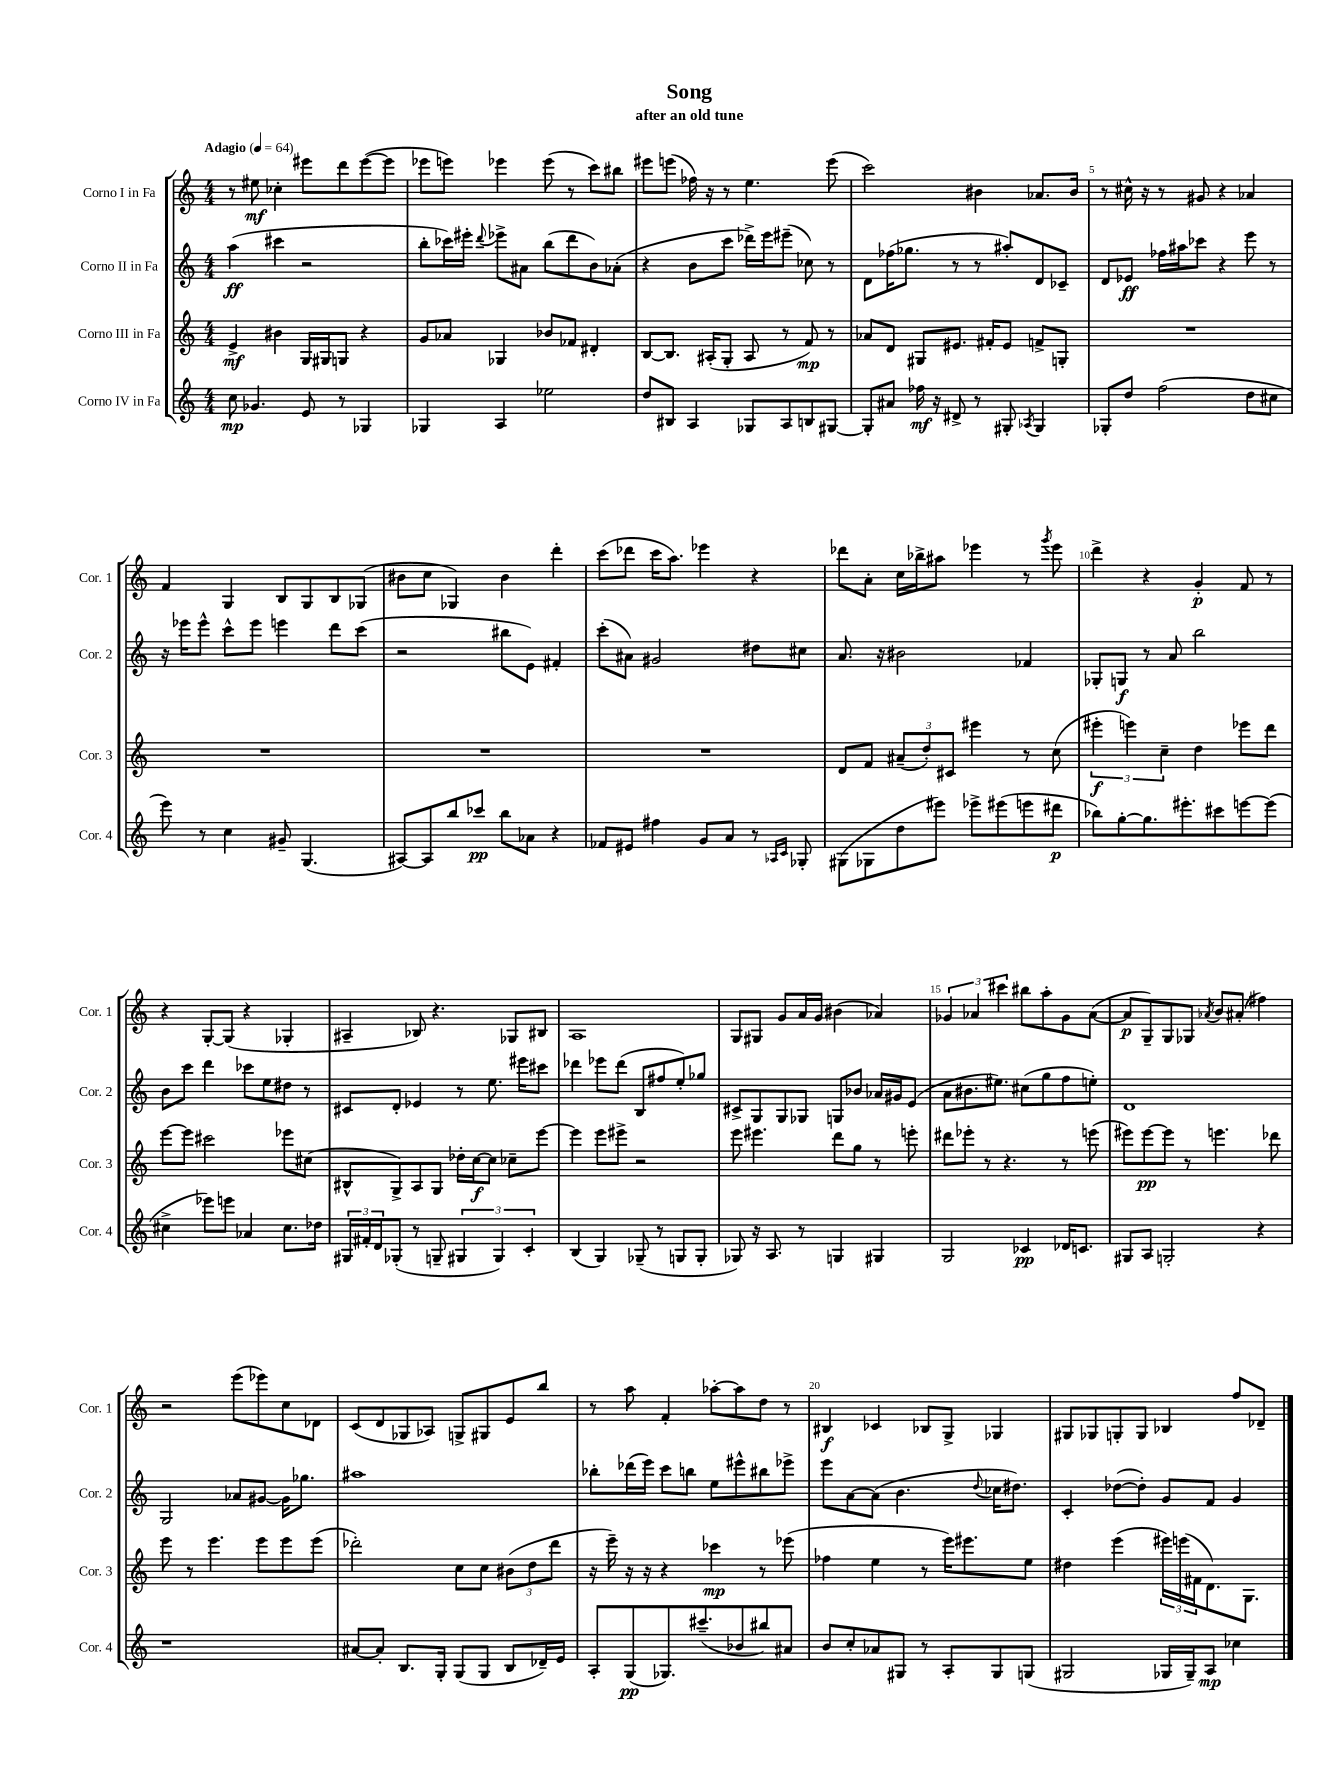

**kern	**kern	**kern	**kern
*staff4	*staff3	*staff2	*staff1
*clefG2	*clefG2	*clefG2	*clefG2
*k[]	*k[]	*k[]	*k[]
*M4/4	*M4/4	*M4/4	*M4/4
*MM64	*MM64	*MM64	*MM64
8cc	4e^	(4aa	8r
4.g-	.	.	8ee#
.	4b#	4ccc#	4cc-'
8e	16G	2r	8eee#
.	16G#	.	.
8r	8G	.	8ddd
4G-	4r	.	([8eee#
.	.	.	8eee#]
=	=	=	=
4G-	8g	8bb'	8eee-
.	8a-	16ccc-)	8eee)
.	.	16eee#'	.
.	.	8qqddd	.
4A	4G-	8eee-^	4eee-
.	.	8a#	.
2ee-	8b-	(8bb	(8eee-
.	8f-	8ddd	8r
.	4d#'	8b)	8ccc)
.	.	(8a-'	8bb#
=	=	=	=
8dd	[8B	4r	8eee#
8B#	8.B]	.	(8eee
4A	.	8b	16ff-)
.	(16A#'	.	16r
.	8G'	8ccc	8r
8G-	8A#	16ddd-^)	4.ee
.	.	16eee	.
8A	8r	(8eee#~	.
8B	8f)	8cc-)	.
[8G#	8r	8r	(8eee
=	=	=	=
8G#']	8a-	8d	2ccc)
8a#	8d	(16ff-	.
.	.	8.gg-	.
16ff-	8G#	.	.
16r	.	.	.
8d#^	8.e#	8r	.
8r	.	8r	4b#
.	16f#'	.	.
8G#'	8e#	8aa#')	.
8qA-	.	.	.
4G#	8f^	8d	8.a-
.	8G'	8c-~	.
.	.	.	16b#
=	=	=	=
8G-'	1r	8d	8r
8dd	.	8e-	16cc#^^
.	.	.	16r
(2ff	.	16ff-	8r
.	.	16aa#	.
.	.	8ccc-	8g#
.	.	4r	4r
8dd	.	8eee	4a-
8cc#	.	8r	.
=	=	=	=
8eee)	1r	16r	4f
.	.	16eee-	.
8r	.	8eee-^^	.
4cc	.	8ccc^^	4G
.	.	8eee-	.
8g#~	.	4eee	8B
(4.G	.	.	8G
.	.	8ddd	8B
.	.	(8ccc	(8G-
=	=	=	=
[8A#)	1r	2r	8b#
8A#]	.	.	8cc
8bb	.	.	4G-)
8ccc-	.	.	.
8bb	.	8bb#	4b#
8a-	.	8e)	.
4r	.	4f#'	4ddd'
=	=	=	=
8f-	1r	(8ccc'	(8ccc
8e#	.	8a#)	8ddd-
4ff#	.	2g#	16ccc
.	.	.	8.aa)
8g	.	.	4eee-
8a	.	.	.
8r	.	8dd#	4r
16qqA-	.	.	.
16qqc	.	.	.
8G-'	.	8cc#	.
=	=	=	=
(8G#	8d	8.a	8ddd-
8G-	8f	.	8a'
.	.	16r	.
8dd	(12a#~	2b#	16cc
.	.	.	16bb-^
.	12dd')	.	.
8eee#)	.	.	8aa#
.	12c#	.	.
8eee-^	4eee#	.	4eee-
(8eee#	.	.	.
8eee	8r	4f-	8r
.	.	.	8qggg
8ddd#	(8cc	.	8eee-
=	=	=	=
8bb-)	6eee#'	8G-'	4ddd^
[8gg'	.	8G	.
.	6eee)	.	.
8.gg]	.	8r	4r
.	6cc~	.	.
.	.	8a	.
8.eee#'	.	.	.
.	4dd	2bb	4g'
8ccc#	.	.	.
[8eee	8eee-	.	8f
(8eee]	8ddd	.	8r
=	=	=	=
4cc#^	[8eee	8b	4r
.	8eee]	8ccc	.
8eee-)	2ccc#	4ddd	[8G'
8eee	.	.	(8G]
4a-	.	8ccc-	4r
.	.	8ee	.
8.cc#	8eee-	8dd#	4G-'
.	(8cc#	8r	.
16dd-	.	.	.
=	=	=	=
24G#	8B#^^	8c#	4A#~
24f#'	.	.	.
24d	.	.	.
(8G-'	8G^)	8d'	.
8r	8A	4e-	8B-)
8G~	8G	.	4.r
6G#	16dd-'	8r	.
.	[16cc	.	.
.	8cc]	8.ee	.
6G#)	.	.	.
.	8cc-~	.	8G-
.	.	16eee#	.
6c'	.	.	.
.	[8eee	8ccc#	8B#
=	=	=	=
(4B	4eee]	4ddd-	1A
4G)	8eee	8eee-	.
.	8eee#^	(8ddd-	.
(8G-~	2r	8B	.
8r	.	8ff#	.
8G	.	8ee')	.
8G'	.	8gg-	.
=	=	=	=
8G-)	8eee	8c#^	8G
16r	4.eee#	8G	8G#
8.A	.	.	.
.	.	8G	8g
8r	.	8G-	16a
.	.	.	16g
4G	8ddd	8G	(4b#
.	8gg	8b-	.
4G#	8r	16a-	4a-)
.	.	16g#	.
.	8eee'	(8e	.
=	=	=	=
2G	8ddd#	8a	6g-
.	8eee-'	8.b#	.
.	.	.	6a-
.	8r	.	.
.	.	8.ee#)	.
.	.	.	6ccc#
.	4.r	.	.
4c-	.	(8cc#	8bb#
.	.	8gg	8aa'
16d-	8r	8ff	8g-
8.c	.	.	.
.	(8eee	8ee')	([8a-
=	=	=	=
8G#	8eee#)	1d	8a-]
8A	[8eee#	.	8G~)
2G'	8eee#]	.	8G
.	8r	.	8G-
.	.	.	8qa-
.	4.eee	.	8b
.	.	.	(8a#'
4r	.	.	4ff#)
.	8ddd-	.	.
=	=	=	=
1r	8eee	2G	2r
.	8r	.	.
.	4.eee	.	.
.	.	8a-	(8eee
.	8eee	[8g#	8eee-)
.	8eee	16g#]	8cc
.	.	8.gg-	.
.	(8eee	.	8d-
=	=	=	=
[8a#	2ddd-')	1aa#	(8c
8a#']	.	.	8d
8.B	.	.	8G-
.	.	.	8A-)
16G'	.	.	.
(8G	8cc	.	8G^
8G	8cc	.	8G#
8B	(12b#	.	8e
.	12dd	.	.
16d-~)	.	.	8bb
.	12ddd-	.	.
16e	.	.	.
=	=	=	=
8A'	16r	8bb-'	8r
.	16eee~)	.	.
(8G	16r	(16ddd-	8aa
.	16r	16eee)	.
8.G-)	4r	8ccc	4f'
.	.	8bb	.
(8.ccc#~	.	.	.
.	4ccc-	8ee	[8aa-'
8b-	.	8eee#^^	8aa-]
8bb#)	8r	8bb#	8dd
8a#	(8eee-	8eee-^	8r
=	=	=	=
8b	4ff-	8eee	4B#
8cc'	.	[8a	.
8a-	4ee	(8a]	4c-
8G#	.	4.b	.
8r	8r	.	8B-
8A'	16eee)	.	8G^
.	8.eee#	.	.
.	.	8qqdd	.
8G#	.	16cc-	4G-
.	.	8.dd#)	.
(8G	8ee	.	.
=	=	=	=
2G#	4dd#	4c'	8G#
.	.	.	8G-
.	(4eee	([8dd-	8G'
.	.	8dd-'])	8G
16G-	24eee#)	8g	4B-
.	(24eee	.	.
16G-~)	.	.	.
.	24f#	.	.
8A	8.d)	8f	.
4cc-	.	4g	8ff
.	8.G	.	.
.	.	.	8d-~
==	==	==	==
*-	*-	*-	*-
